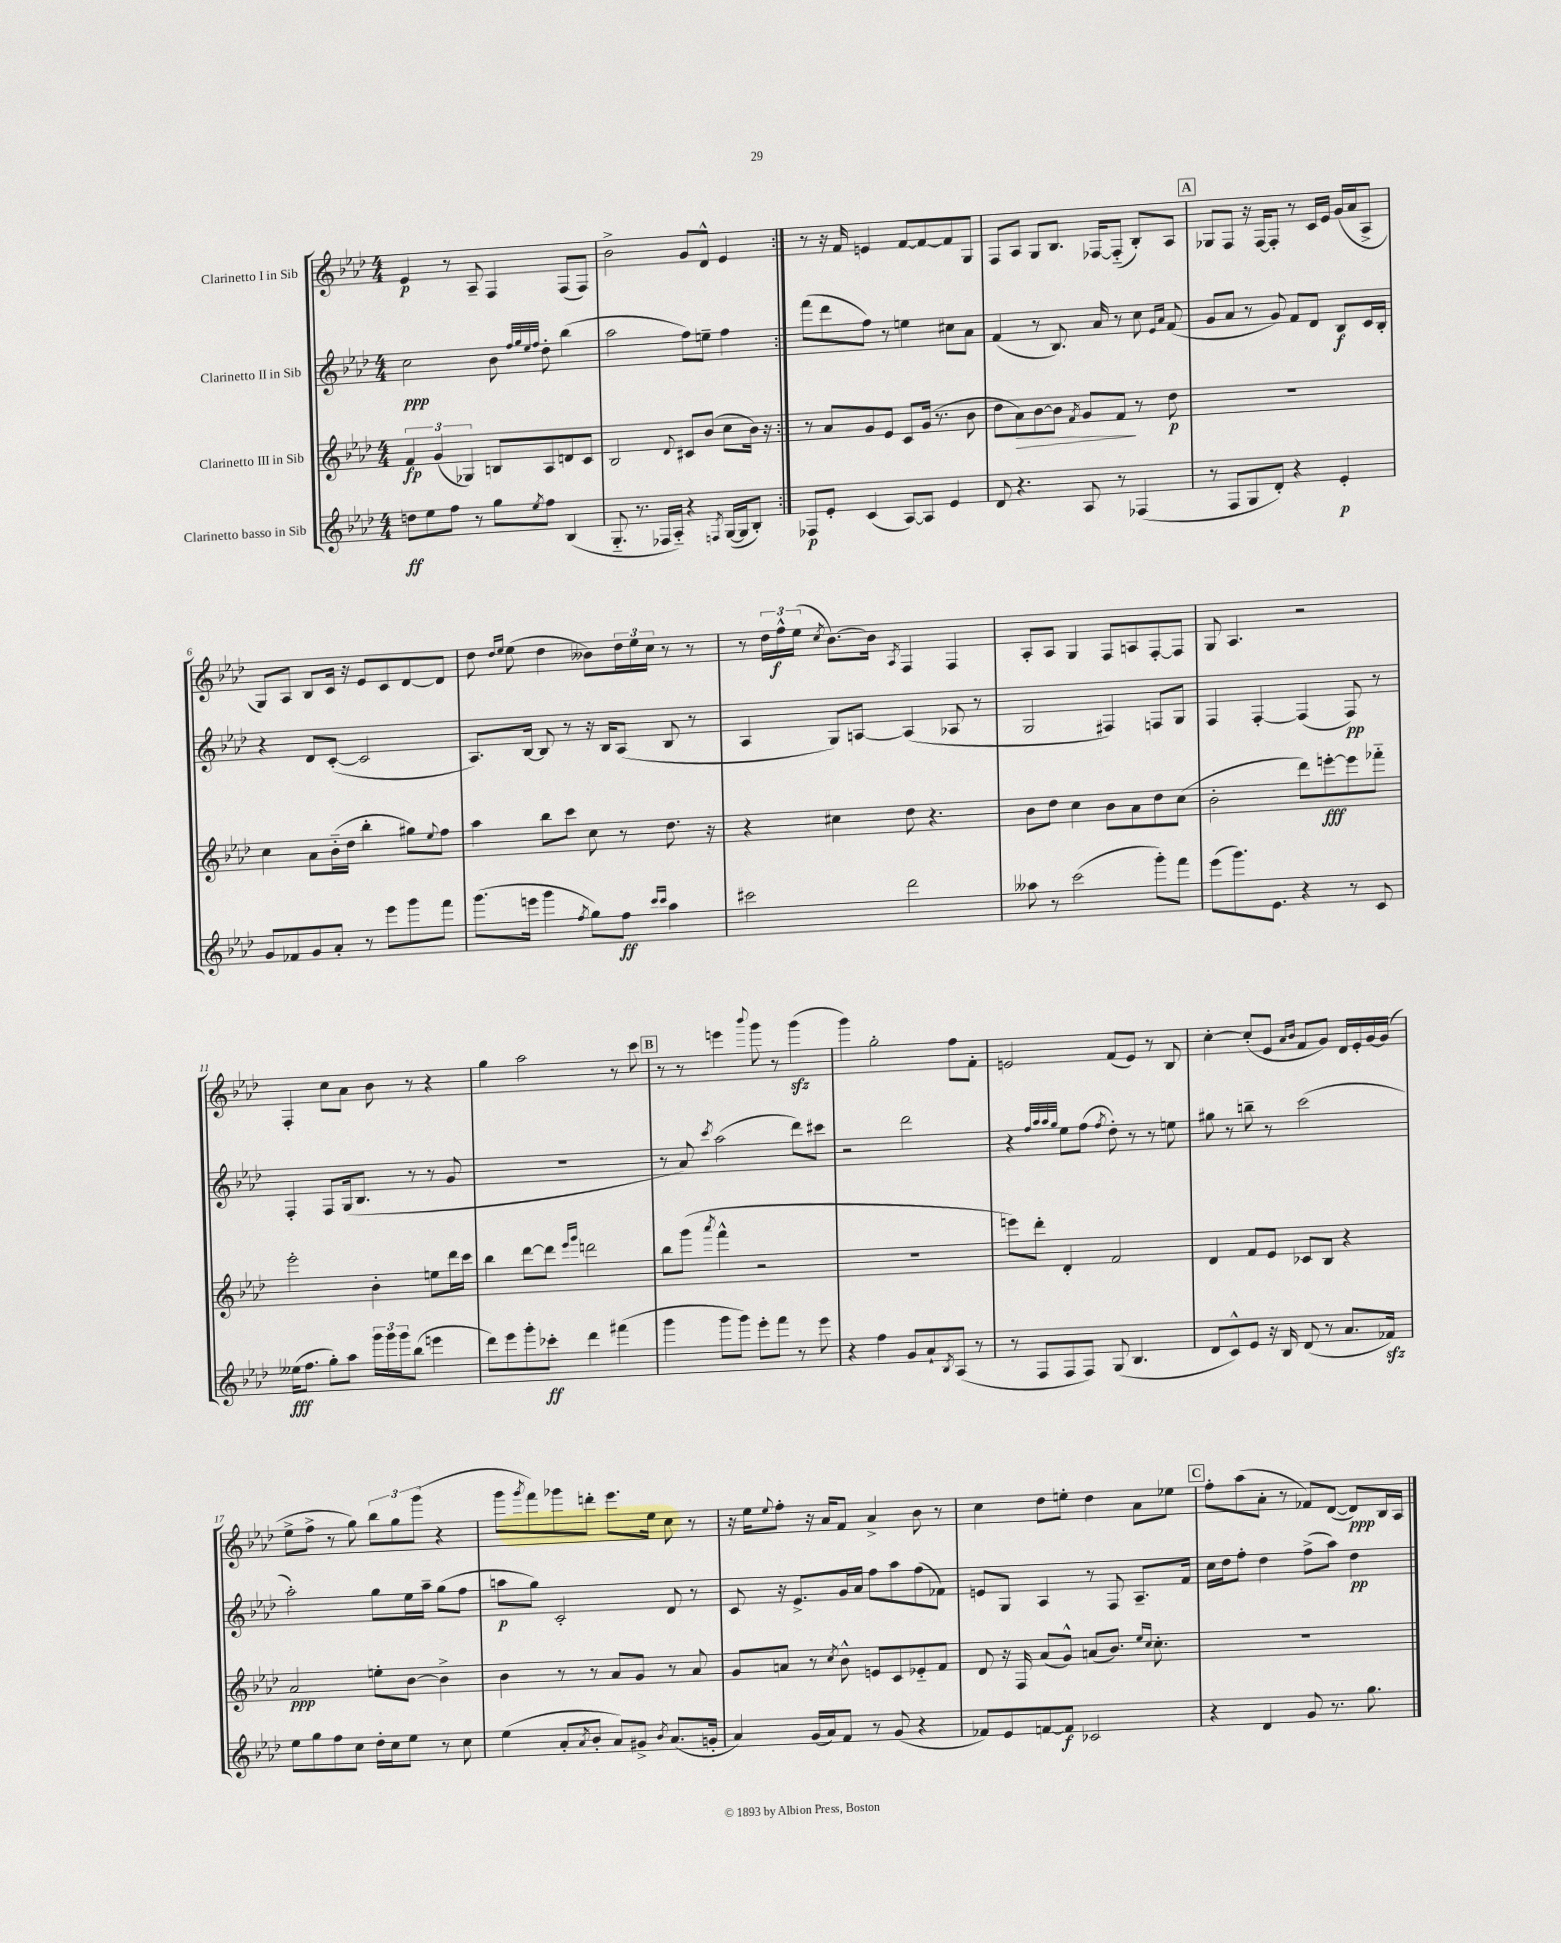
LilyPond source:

<<
\new StaffGroup <<
\new Staff = "s0" \with { instrumentName = "Clarinetto I in Sib" } {
    \clef treble \key aes \major \numericTimeSignature \time 4/4
    \repeat volta 2 { ees'4\p r8 aes8-- f4 f8( f8) |
    bes'2-> g'8 des'8-^ ees'4 | }
    r8 r16 f'16 e'4 f'8~ f'8~ f'8 g8 |
    f8 aes8 g8 bes8. fes16~ fes8-_( bes8-.) aes8 |
    \mark \markup { \box "A" } ges8 f8 r16 f16~ f8-. r8 c'16 ees'16 g'16( aes'16 aes8-> |
    g8) aes8 bes8 c'16 r16 ees'8 c'8 des'8~ des'8 |
    des''8 \grace { des''16 ees''16 } ees''8( des''4 beses'8) \tuplet 3/2 { des''16 ees''16 c''16 } r8 r8 |
    r8 \tuplet 3/2 { des''16 f''16-^\f ees''16( } \acciaccatura { c''8 } bes'8.~) bes'16 \acciaccatura { aes8 } f4 f4 |
    aes8-. aes8 g4 f8 a8 f8~-. f8 |
    g8 aes4. r2 |
    f4-. c''8 aes'8 bes'8 r8 r4 |
    g''4 aes''2 r8 c'''8 |
    \mark \markup { \box "B" } r8 r8 e'''4 \appoggiatura { bes'''8 } g'''8 r8 g'''4\sfz( |
    g'''4) g''2-. f''8 f'8-. |
    e'2 f'8( e'8) r8 bes8 |
    c''4~-. c''8-.( ees'8 \grace { aes'16 bes'16 } f'8 g'8) des'16 ees'16-. g'16~ g'16( |
    ees''8-> f''8-> r8 g''8) \tuplet 3/2 { bes''8 g''8 g'''8( } r4 |
    g'''8 \acciaccatura { g'''8 } f'''8) ges'''8 d'''8-. ees'''8. ees''16 c''8 r8 |
    r16 ees''16 \appoggiatura { ees''8 } f''8-. r16 aes'16 f'8 aes'4-> bes'8 r8 |
    c''4 des''8 e''8-. des''4 aes'8 ees''8 |
    \mark \markup { \box "C" } f''8-. aes''8( aes'8-. r8 fes'8) des'8~( des'8\ppp) bes16 aes16 \bar "|." |
}
\new Staff = "s1" \with { instrumentName = "Clarinetto II in Sib" } {
    \clef treble \key aes \major \numericTimeSignature \time 4/4
    \repeat volta 2 { c''2\ppp bes'8 \grace { f''32 g''32 ees''32 f''32 } des''8-. bes''4( |
    aes''2 f''8) e''8-- f''4 | }
    f'''8( des'''8 f''8) r8 e''4 cis''8 aes'8 |
    f'4( r8 bes8.) aes'16 r8 c''8 \grace { ees'16 aes'16 } f'8( |
    \mark \markup { \box "A" } g'8 aes'8 r8 g'8) f'8 des'8 bes8\f c'16 bes16-. |
    r4 des'8 c'8~-.( c'2 |
    aes8.) bes16~ bes8 r8 r16 bes16 aes8( bes8 r8 |
    aes4 g8) a8~ a4( aes8 r8 |
    g2 fis4) f8 g8 |
    f4 f4~-. f4( f8\pp) r8 |
    f4-. f8 g16( bes8. r8 r8 g'8 |
    R1 |
    \mark \markup { \box "B" } r8 aes'8) \acciaccatura { c'''8 } aes''2( des'''8) cis'''8 |
    r2 des'''2 |
    r4 \grace { f''32 aes''32 aes''32 g''32 } ees''8 f''8( \acciaccatura { f''8 } des''8-.) r8 r8 e''8 |
    gis''8 r8 b''8-- r8 c'''2( |
    aes''2-.) g''8 ees''16 aes''16-- g''8( f''8 |
    a''8\p g''8) c'2-. des'8 r8 |
    c'8 r16 ees'8.-> g'16 aes'16 f''8 aes''8 f''8( fes'8) |
    e'8 g8 aes4 r8 f8 aes8.-- f'16 |
    \mark \markup { \box "C" } c''16 des''16 f''8-. des''4 f''8->( aes''8) des''4\pp \bar "|." |
}
\new Staff = "s2" \with { instrumentName = "Clarinetto III in Sib" } {
    \clef treble \key aes \major \numericTimeSignature \time 4/4
    \repeat volta 2 { \tuplet 3/2 { f'4\fp g'4( ges4) } b8 aes8 d'8 c'8 |
    bes2 \appoggiatura { des'8 } cis'8 bes'8( c''8 bes'16) r16 | }
    r8 aes'8 g'8 ees'8 c'8 g'16( r8. bes'8 |
    des''8 aes'8\>) bes'8~ bes'8 \acciaccatura { f'8 } g'8 f'8\! r8 des''8\p |
    \mark \markup { \box "A" } R1 |
    c''4 aes'8 bes'16-_( des''16 bes''4-. gis''8) \appoggiatura { ees''8 } f''8 |
    aes''4 bes''8 c'''8 c''8 r8 des''8. r16 |
    r4 cis''4 des''8 r4. |
    bes'8 des''8 c''4 bes'8 aes'8 des''8 c''8( |
    bes'2-. des'''8) e'''8~-.\fff e'''8 fes'''8-_ |
    ees'''2-. bes'4-. e''8 des'''16 c'''16 |
    bes''4 des'''8~ des'''8 \grace { ees'''16 g'''16 } d'''2 |
    \mark \markup { \box "B" } bes''8 g'''8( \acciaccatura { aes'''8 } f'''4-^ r2 |
    R1 |
    e'''8) des'''8-. des'4-. f'2 |
    des'4 f'8 ees'8 ces'8 bes8 r4 |
    aes'2\ppp e''8-. bes'8~ bes'4-> |
    bes'4 r8 r8 aes'8 g'8 r8 aes'8 |
    g'8 a'8 r8 \acciaccatura { c''8 } bes'8-^ e'8 c'8 ees'8-_ f'8 |
    des'8 r16 f16 aes'8( g'8-^) a'8( bes'8.) \grace { ees''16 c''16 } c''8.-. |
    \mark \markup { \box "C" } R1 \bar "|." |
}
\new Staff = "s3" \with { instrumentName = "Clarinetto basso in Sib" } {
    \clef treble \key aes \major \numericTimeSignature \time 4/4
    \repeat volta 2 { d''8\ff ees''8 f''8 r8 g''8 \acciaccatura { ees''8 } f''8 bes4( |
    g8.-_ r8. fes16 aes16-_) r4 \acciaccatura { f8 } g16~( g16 bes8-.) | }
    fes8\p ees'8-. c'4( aes8~) aes8 ees'4 |
    des'8 r4. aes8 r8 fes4( |
    \mark \markup { \box "A" } r8 f8 g8 des'8-.) r4 ees'4-.\p |
    g'8 fes'8 g'8 aes'8-. r8 ees'''8 g'''8 f'''8 |
    g'''8.( e'''16 g'''4 \acciaccatura { f''8 } g''8) f''8\ff \grace { c'''16 c'''16 } aes''4 |
    cis'''2 des'''2 |
    aeses''8 r8 c'''2( g'''8-.) f'''8 |
    ees'''8( g'''8.) ees'8. r4 r8 c'8 |
    eeses''16\fff( f''8. g''8-.) aes''8 \tuplet 3/2 { g'''16 g'''16 g'''16 } bes''8( e'''4 |
    des'''8) ees'''8 g'''8-. ces'''8-.\ff des'''4 fis'''4( |
    \mark \markup { \box "B" } g'''4 g'''8 g'''8) ees'''8-. f'''8 r8 ees'''8 |
    r4 f''4 g'8 aes'8-! \acciaccatura { bes8 } aes8( r8 |
    r8 f8 f8 f8) g8( bes4. |
    des'8 c'8-^) ees'8 r16 bes16 des'8( r8 aes'8. fes'16\sfz) |
    ees''8 g''8 f''8 c''8 des''16-. c''16 ees''8 r8 c''8 |
    ees''4( aes'8-. \acciaccatura { aes'8 } bes'8-. aes'8) gis'8-> \acciaccatura { bes'8 } aes'8.( g'16-. |
    aes'4) g'16( aes'16) f'8 r8 g'8( r4 |
    fes'8) ees'8 f'8~ f'8\f ces'2 |
    \mark \markup { \box "C" } r4 des'4 g'8 r8. g''8. \bar "|." |
}
>>
>>
